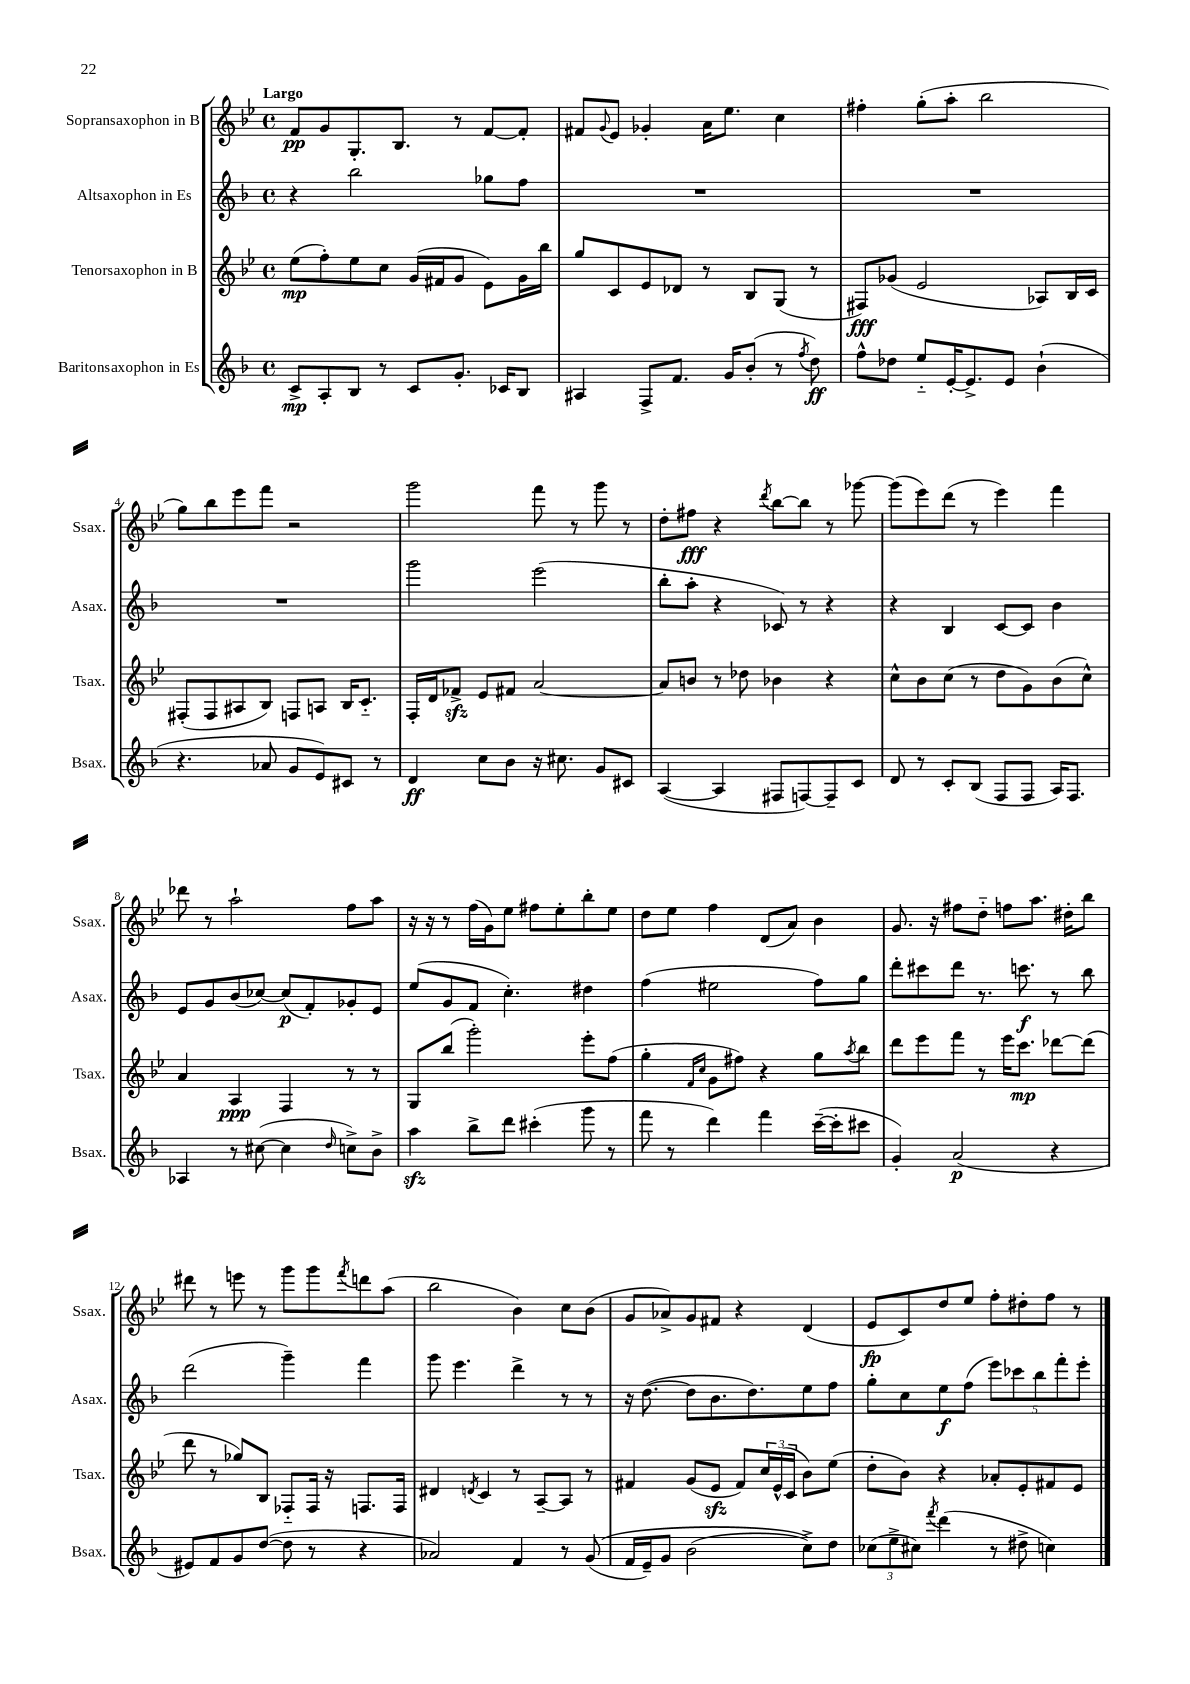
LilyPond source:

<<
\new StaffGroup <<
\new Staff = "s0" \with { instrumentName = "Sopransaxophon in B" shortInstrumentName = "Ssax." } {
    \clef treble \key bes \major \defaultTimeSignature \time 4/4 \tempo "Largo"
    f'8\pp g'8 g8.-. bes8. r8 f'8~ f'8-. |
    fis'8 \appoggiatura { g'8 } ees'8 ges'4-. a'16 ees''8. c''4 |
    fis''4-. g''8-.( a''8-. bes''2 |
    g''8) bes''8 ees'''8 f'''8 r2 |
    g'''2 f'''8 r8 g'''8 r8 |
    d''8-. fis''8\fff r4 \acciaccatura { d'''8 } bes''8~ bes''8 r8 ges'''8~ |
    ges'''8( ees'''8) d'''8( r8 ees'''4) f'''4 |
    des'''8 r8 a''2-! f''8 a''8 |
    r16 r16 r8 f''16( g'16) ees''8 fis''8 ees''8-. bes''8-. ees''8 |
    d''8 ees''8 f''4 d'8( a'8) bes'4 |
    g'8. r16 fis''8 d''8-_ f''8 a''8. dis''16-. bes''8 |
    dis'''8 r8 e'''8 r8 g'''8 g'''8 \acciaccatura { f'''8 } d'''8 a''8( |
    bes''2 bes'4) c''8 bes'8( |
    g'8 aes'8->) g'8 fis'8 r4 d'4( |
    ees'8\fp c'8) d''8 ees''8 f''8-. dis''8-. f''8 r8 \bar "|." |
}
\new Staff = "s1" \with { instrumentName = "Altsaxophon in Es" shortInstrumentName = "Asax." } {
    \clef treble \key f \major \defaultTimeSignature \time 4/4
    r4 bes''2 ges''8 f''8 |
    R1 |
    R1 |
    R1 |
    g'''2 e'''2( |
    bes''8-. a''8-. r4 ces'8) r8 r4 |
    r4 bes4 c'8~ c'8 bes'4 |
    e'8 g'8 bes'8( ces''8~) ces''8\p( f'8-.) ges'8-. e'8 |
    e''8( g'8 f'8 c''4.-.) dis''4 |
    f''4( eis''2 f''8) g''8 |
    d'''8-. cis'''8 d'''8 r8. c'''8.\f r8 bes''8 |
    d'''2( g'''4--) f'''4 |
    g'''8 e'''4. d'''4-> r8 r8 |
    r16 d''8.~( d''8 bes'8. d''8.) e''8 f''8 |
    g''8-. c''8 e''8\f f''8( \tuplet 5/4 { e'''8) ces'''8 bes''8 f'''8-. e'''8-. } \bar "|." |
}
\new Staff = "s2" \with { instrumentName = "Tenorsaxophon in B" shortInstrumentName = "Tsax." } {
    \clef treble \key bes \major \defaultTimeSignature \time 4/4
    ees''8\mp( f''8-.) ees''8 c''8 g'16( fis'16 g'8 ees'8) g'16 bes''16 |
    g''8 c'8 ees'8 des'8 r8 bes8 g8( r8 |
    fis8\fff) ges'8( ees'2 aes8) bes16 c'16 |
    fis8-.( fis8 ais8 bes8) f8 a8 bes16 c'8.-_ |
    f16-. d'16 fes'8->\sfz ees'8 fis'8 a'2~ |
    a'8 b'8 r8 des''8 bes'4 r4 |
    c''8-^ bes'8 c''8( r8 d''8 g'8) bes'8( c''8-^) |
    a'4 a4\ppp f4 r8 r8 |
    g8 bes''8( g'''2-.) ees'''8-. f''8( |
    g''4-. \grace { f'16 c''16 } g'8 fis''8) r4 g''8 \acciaccatura { a''8 } bes''8 |
    d'''8 ees'''8 f'''8 r8 ees'''16 c'''8.\mp des'''8~ des'''8( |
    d'''8 r8 ges''8) bes8 fes8-_ fes16 r16 f8. f16 |
    dis'4 \acciaccatura { d'8 } c'4 r8 a8~-- a8 r8 |
    fis'4 g'8( ees'8\sfz fis'8) \tuplet 3/2 { c''16 ees'16-^( c'16 } bes'8) ees''8( |
    d''8-. bes'8) r4 aes'8-. ees'8-. fis'8 ees'8 \bar "|." |
}
\new Staff = "s3" \with { instrumentName = "Baritonsaxophon in Es" shortInstrumentName = "Bsax." } {
    \clef treble \key f \major \defaultTimeSignature \time 4/4
    c'8->\mp a8-. bes8 r8 c'8 g'8.-. ces'16 bes8 |
    ais4 f8-> f'8. g'16 bes'8-.( r8 \acciaccatura { f''8 } d''8\ff) |
    f''8-^ des''8 e''8-_ e'16~-. e'8.-> e'8 bes'4-!( |
    r4. aes'8 g'8 e'8) cis'8 r8 |
    d'4\ff c''8 bes'8 r16 cis''8. g'8 cis'8 |
    a4~( a4 fis8 f8~) f8-- c'8 |
    d'8 r8 c'8-. bes8( f8 f8 a16) f8. |
    aes4 r8 cis''8~( cis''4 \grace { d''16 } c''8->) bes'8-> |
    a''4\sfz bes''8-> d'''8 cis'''4-.( g'''8 r8 |
    f'''8 r8 d'''4) f'''4 c'''16~--( c'''16-. cis'''8 |
    g'4-.) a'2\p( r4 |
    eis'8) f'8 g'8 d''8~( d''8 r8 r4 |
    aes'2) f'4 r8 g'8(\( |
    f'16 e'16--) g'8 bes'2( c''8->)\) d''8 |
    \tuplet 3/2 { ces''8( e''8-> cis''8) } \acciaccatura { f'''8 } d'''4( r8 dis''8-> c''4) \bar "|." |
}
>>
>>
